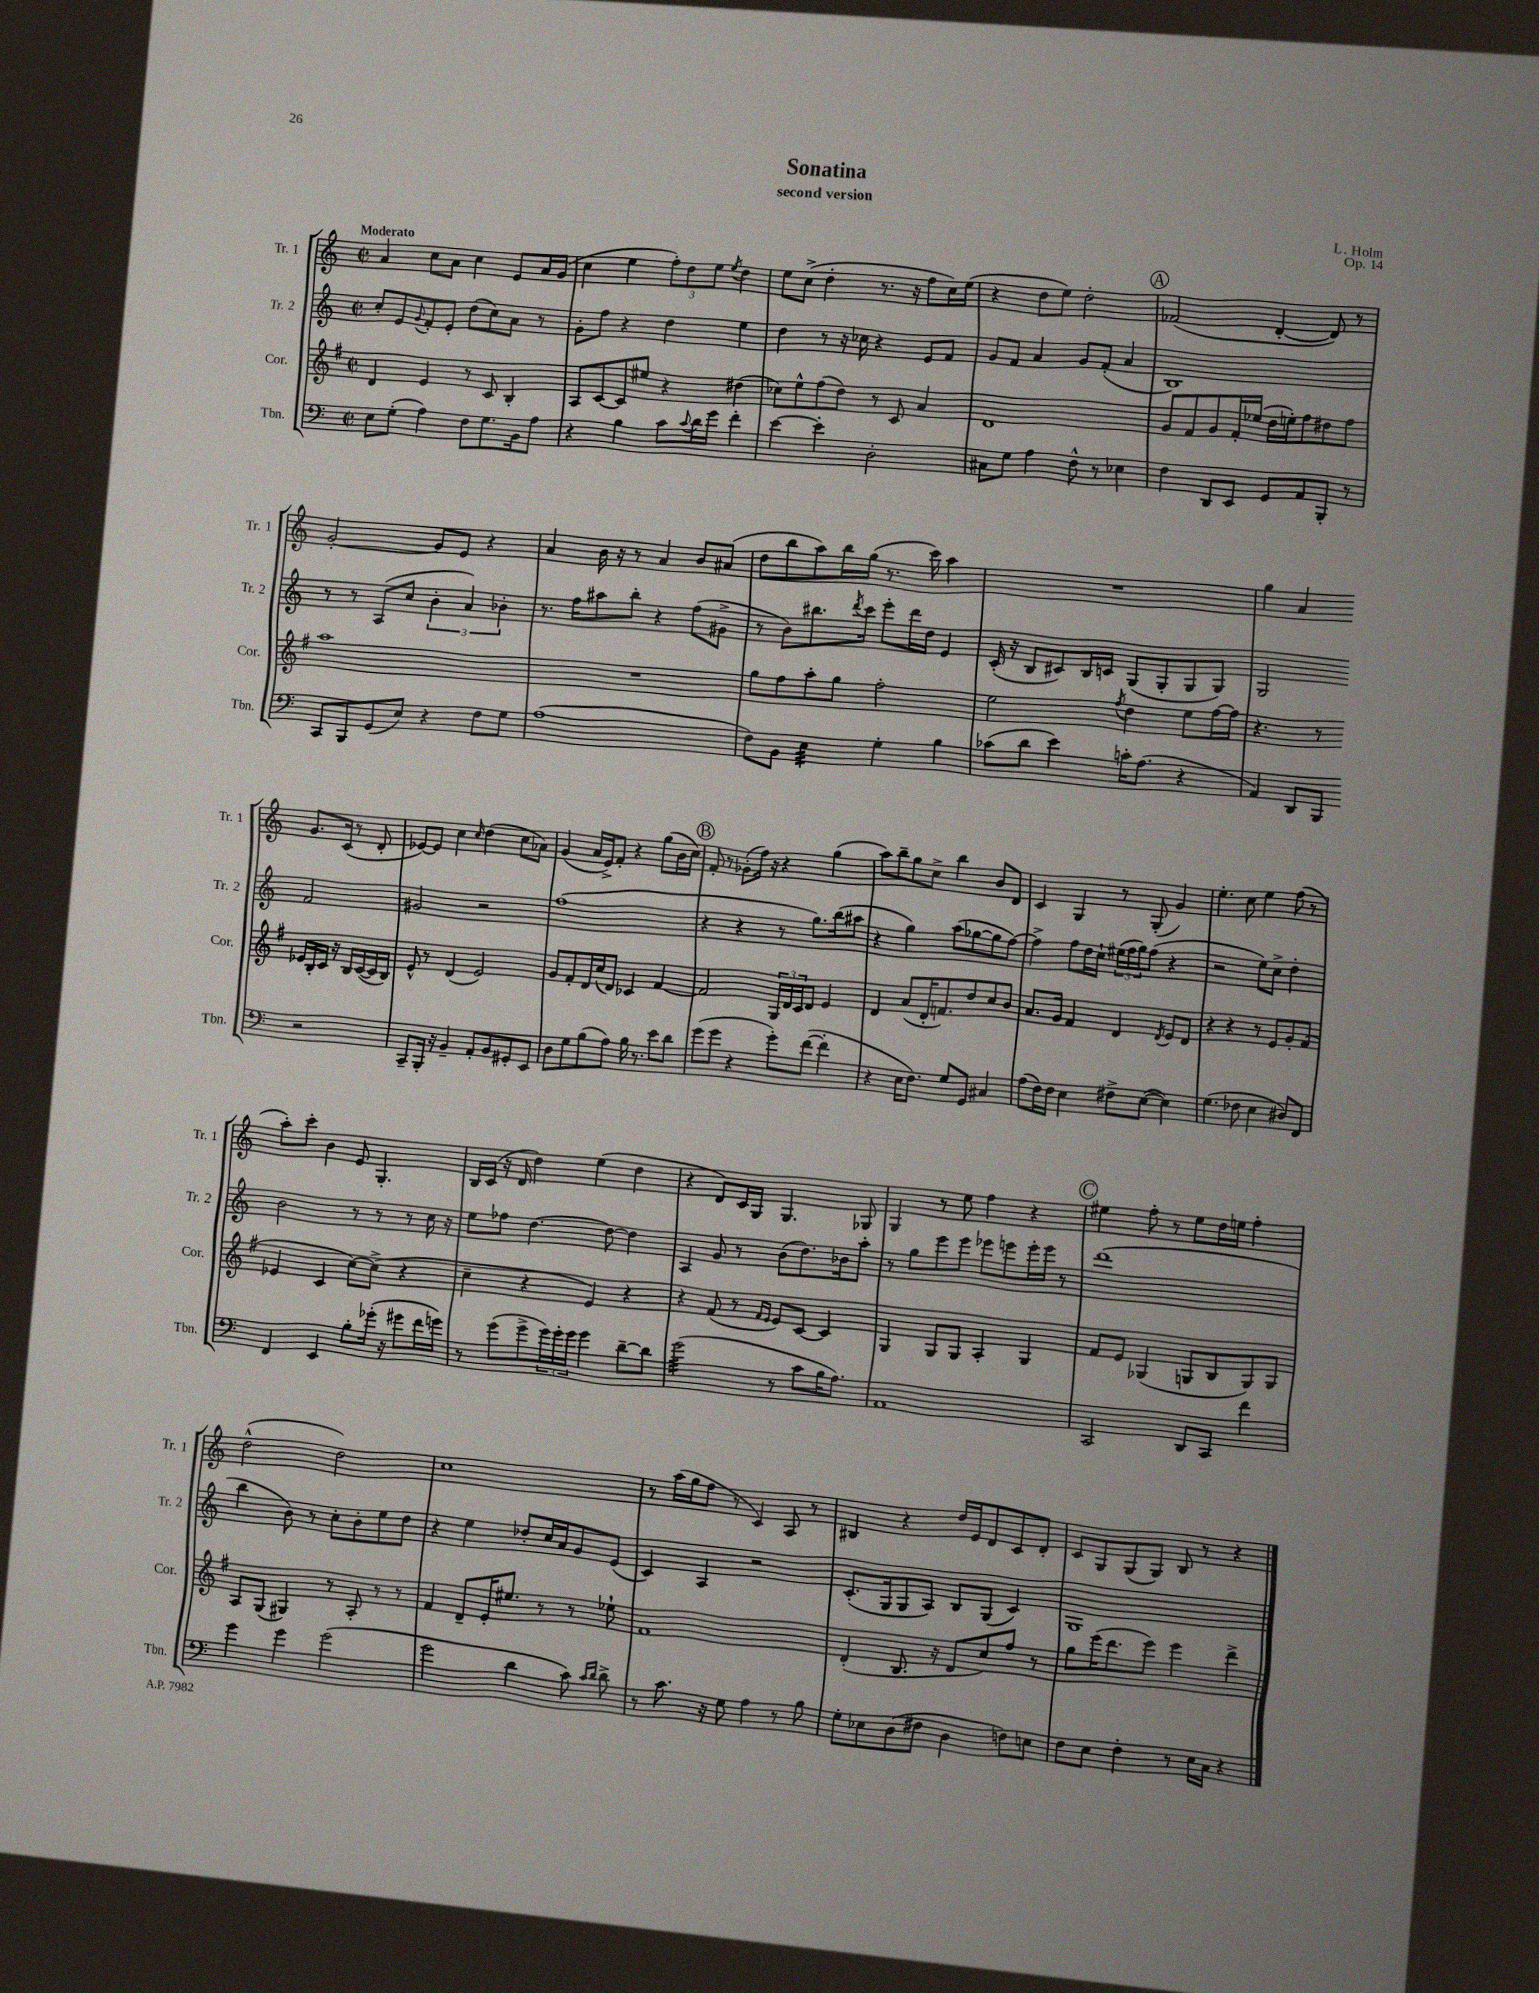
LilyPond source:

\header { title = "Sonatina" composer = "L. Holm" subtitle = "second version" opus = "Op. 14" }
<<
\new StaffGroup <<
\new Staff = "s0" \with { instrumentName = "Tr. 1" shortInstrumentName = "Tr. 1" } {
    \clef treble \key c \major \defaultTimeSignature \time 2/2 \tempo "Moderato"
    a'4 c''8 a'8 c''4 e'8 a'16 g'16( |
    c''4 e''4 \tuplet 3/2 { f''8-.) d''8 e''8 } \acciaccatura { e''8 } d''4 |
    e''8 c''8->( d''4-. r8. r16 f''8 c''16) e''16( |
    r4 d''8 e''8) d''2-. |
    \mark \markup { \circle "A" } fes'2( d'4~-. d'8) r8 |
    g'2~-. g'8 e'8 r4 |
    a'4 b'16 r16 r8 a'4 b'8 ais'8( |
    d''8 b''8 a''8) b''16 g''16( r8. c'''16) a''4 |
    R1 |
    g''4 a'4 g'8. c'16( r8 d'8-. |
    ees'8~) ees'8 c''4 \grace { c''16 } d''4( c''8 aes'8) |
    g'4( a'16 e'16->) f'8-. r4 g''8( b'16 c''16) |
    \mark \markup { \circle "B" } f'8-. r8 ges'8-.( f''16) r16 r4 g''4( |
    a''8) b''8-- g''8 c''8-> b''4 b'8 d'8 |
    c'4 g4 r8 g8-.( g'4) |
    e''4.-. c''8 e''4 f''8( r8 |
    a''8-.) c'''8-. b'4 e'8 g4.-. |
    b16 c'16( r16 d'16 d''4) e''4( d''4 |
    r4 d'8) c'16 g16 g4. ges8 |
    g4 r8 e''8 f''4 r4 |
    \mark \markup { \circle "C" } eis''4 f''8-. r8 eis''8 d''16 e''16 f''4-. |
    d''2-^( d''2) |
    c''1 |
    r8 a''16( g''16 f''8 r8 c'4) a8 r8 |
    bis4 r4 d''16 e'16 d'8 c'8 d'8-. |
    c'8 g8 g8( g8) b8 r8 r4 \bar "|." |
}
\new Staff = "s1" \with { instrumentName = "Tr. 2" shortInstrumentName = "Tr. 2" } {
    \clef treble \key c \major \defaultTimeSignature \time 2/2
    c''8-. e'8 \appoggiatura { g'8 } f'8-. e'8-. d''8( c''8) a'8 r8 |
    g'8-. f''8 r4 d''4 e''4 |
    d''4 r8 r16 ces''16 r4 e'8 f'8 |
    g'8 f'8 a'4 g'8 f'8-.( a'4 |
    \mark \markup { \circle "A" } b1) |
    r8 r8 a8( c''8 \tuplet 3/2 { b'4-. a'4) bes'4-. } |
    r8. f''16 ais''8 b''8-. r4 f''8( gis'8-> |
    r8 b'8) bis''8. \acciaccatura { d'''8 } c'''16 e'''8-. d'''16 d''16 e'4 |
    c'16-.( r16 b8 cis'8) b16 c'16 g8( g8-. g8 g8) |
    g2 f'2 |
    gis'2 r2 |
    f''1( |
    \mark \markup { \circle "B" } r4 r4 r8 g''8.) b''16( ais''8 |
    r4 g''4) a''8( ges''8~ ges''8 f''8~) |
    f''4-> f''8 d''16 c''16-! \tuplet 3/2 { eis''16( f''16 g''16) } f''8( r4 |
    r2 e''8) c''8-> d''4-. |
    b'2 r8 r8 r8 c''16 r16 |
    e''8 fes''8 d''4.~ d''8~ d''4 |
    a4 g'8 r8 b'8( d''8.) bes'16 a''8-. |
    r8 g''8 e'''8 e'''8 ees'''8 e'''8 e'''16-. e'''16 r8 |
    \mark \markup { \circle "C" } d'''1( |
    b''4 b'8) r8 c''8-. b'8-. e''8 d''8 |
    r4 e''4 des''8-. c''16 a'16 g'8 e'8( |
    c'4) a4 r2 |
    c'8.-.( g16 g8 a8) b8 g8( c'4) |
    g1 \bar "|." |
}
\new Staff = "s2" \with { instrumentName = "Cor." shortInstrumentName = "Cor." } {
    \clef treble \key g \major \defaultTimeSignature \time 2/2
    d'4 e'4 r8 c'8 b4-. |
    a8 c'8~ c'8 eis''8 r4 dis''4( |
    ces''8) e''8-^ fis''8( d''8) r8 c'8 a'4 |
    d'1 |
    \mark \markup { \circle "A" } g'8 fis'8 g'8 fis'16-. ees''16( d''16 e''16-.) fis''8 dis''8 fis''8 |
    a''1 |
    R1 |
    g''8 fis''8 a''8-. g''8 fis''2-. |
    e''2 \acciaccatura { fis''8 } d''4 e''8 fis''16~ fis''16 |
    r4. r8 ees'16 b16-. c'16 r16 b16 c'16~( c'16 b16) |
    e'8-^ r8 d'4( e'2) |
    g'8 fis'8-. d'16 c''16( d'8) ces'4 fis'4~ |
    \mark \markup { \circle "B" } fis'2 \tuplet 3/2 { g16 d'16 c'16 } d'8 e'4 |
    d'4 a'8( d'16-. f'8.) d''8 c''8 b'8 |
    a'8. g'16 fis'4 d'4 \acciaccatura { d'8 } e'8 d'8 |
    r4 r4 r8 e'8 g'8-. fis'8( |
    ees'4 c'4 c''8~) c''8->( r4 |
    c''4-- r4 e'4) r4 |
    r4 fis'8( r8 \grace { fis'16 e'16 } e'8) c'8~ c'4 |
    g4 g8 g8 a4-. g4 |
    \mark \markup { \circle "C" } fis'8 e'8 ges4( g8 b8 g8) g8 |
    a8 g8( gis4) r8 a8-. r8 r8 |
    fis'4 d'8-- e'16-. eis''8. r8 r8 ees''8-! |
    fis'1 |
    d'4-.( b8. r16 d'8 c''8) fis''8 r8 |
    g''8 e'''16( d'''8. e'''8) e'''4 d'''4-> \bar "|." |
}
\new Staff = "s3" \with { instrumentName = "Tbn." shortInstrumentName = "Tbn." } {
    \clef bass \key c \major \defaultTimeSignature \time 2/2
    e8 g8-.( a4) f8 g8. b,16 a8 |
    r4 b4 c'8 \appoggiatura { c'8 } d'16 g'16 f'4-. |
    e'4~ e'4-. d2-. |
    cis8 g8 a4 f8-^ r8 ees4 |
    \mark \markup { \circle "A" } f4 d,8 e,8 g,8 a,8 b,,8-. r8 |
    c,8 b,,8 g,8( e8) r4 f8 g8 |
    a1( |
    f8) b,8 e4:32 g4-. b4 |
    ces'8( d'8 e'4) c'16-. a8.( r4 |
    a,4) d,8 b,,8 r2 |
    c,8-- b,,16-. r16 b,4-- a,8-. b,8 gis,8-. e,8 |
    d8 g8 b8( a8) b16 r8. e'8 d'8 |
    \mark \markup { \circle "B" } g'8( g'8 r4 g'8-.) f'8~( f'4-. |
    r4 e16 f8.) g8 g,8 cis4 |
    a8( f16) f16 e4 fis8-> e8~( e4) |
    g4.( fes8 e4 dis8) f,8 |
    f,4 e,4 b8-. ges'16-.( r16 gis'8 f'16 g'16) |
    r8 g'8( g'8-> \tuplet 3/2 { g'16) g'16-. g'16 } g'4 d'8~-- d'8 |
    g'2:32( r8 c'8 b16 a8.) |
    a,1 |
    \mark \markup { \circle "C" } c,2 d,8 c,8 f'4 |
    g'4 g'4 g'2( |
    g'2 d'4 c'8) \grace { c'16 d'16 } d'8-> |
    r8 c'8. r16 g8 a4 r8 b8 |
    g8-. ees8 d8( fis8 d4 f8) e8 |
    f8 e8 f4-. r8 e16 c16 r4 \bar "|." |
}
>>
>>
\layout { \context { \Score \remove "Bar_number_engraver" } }
